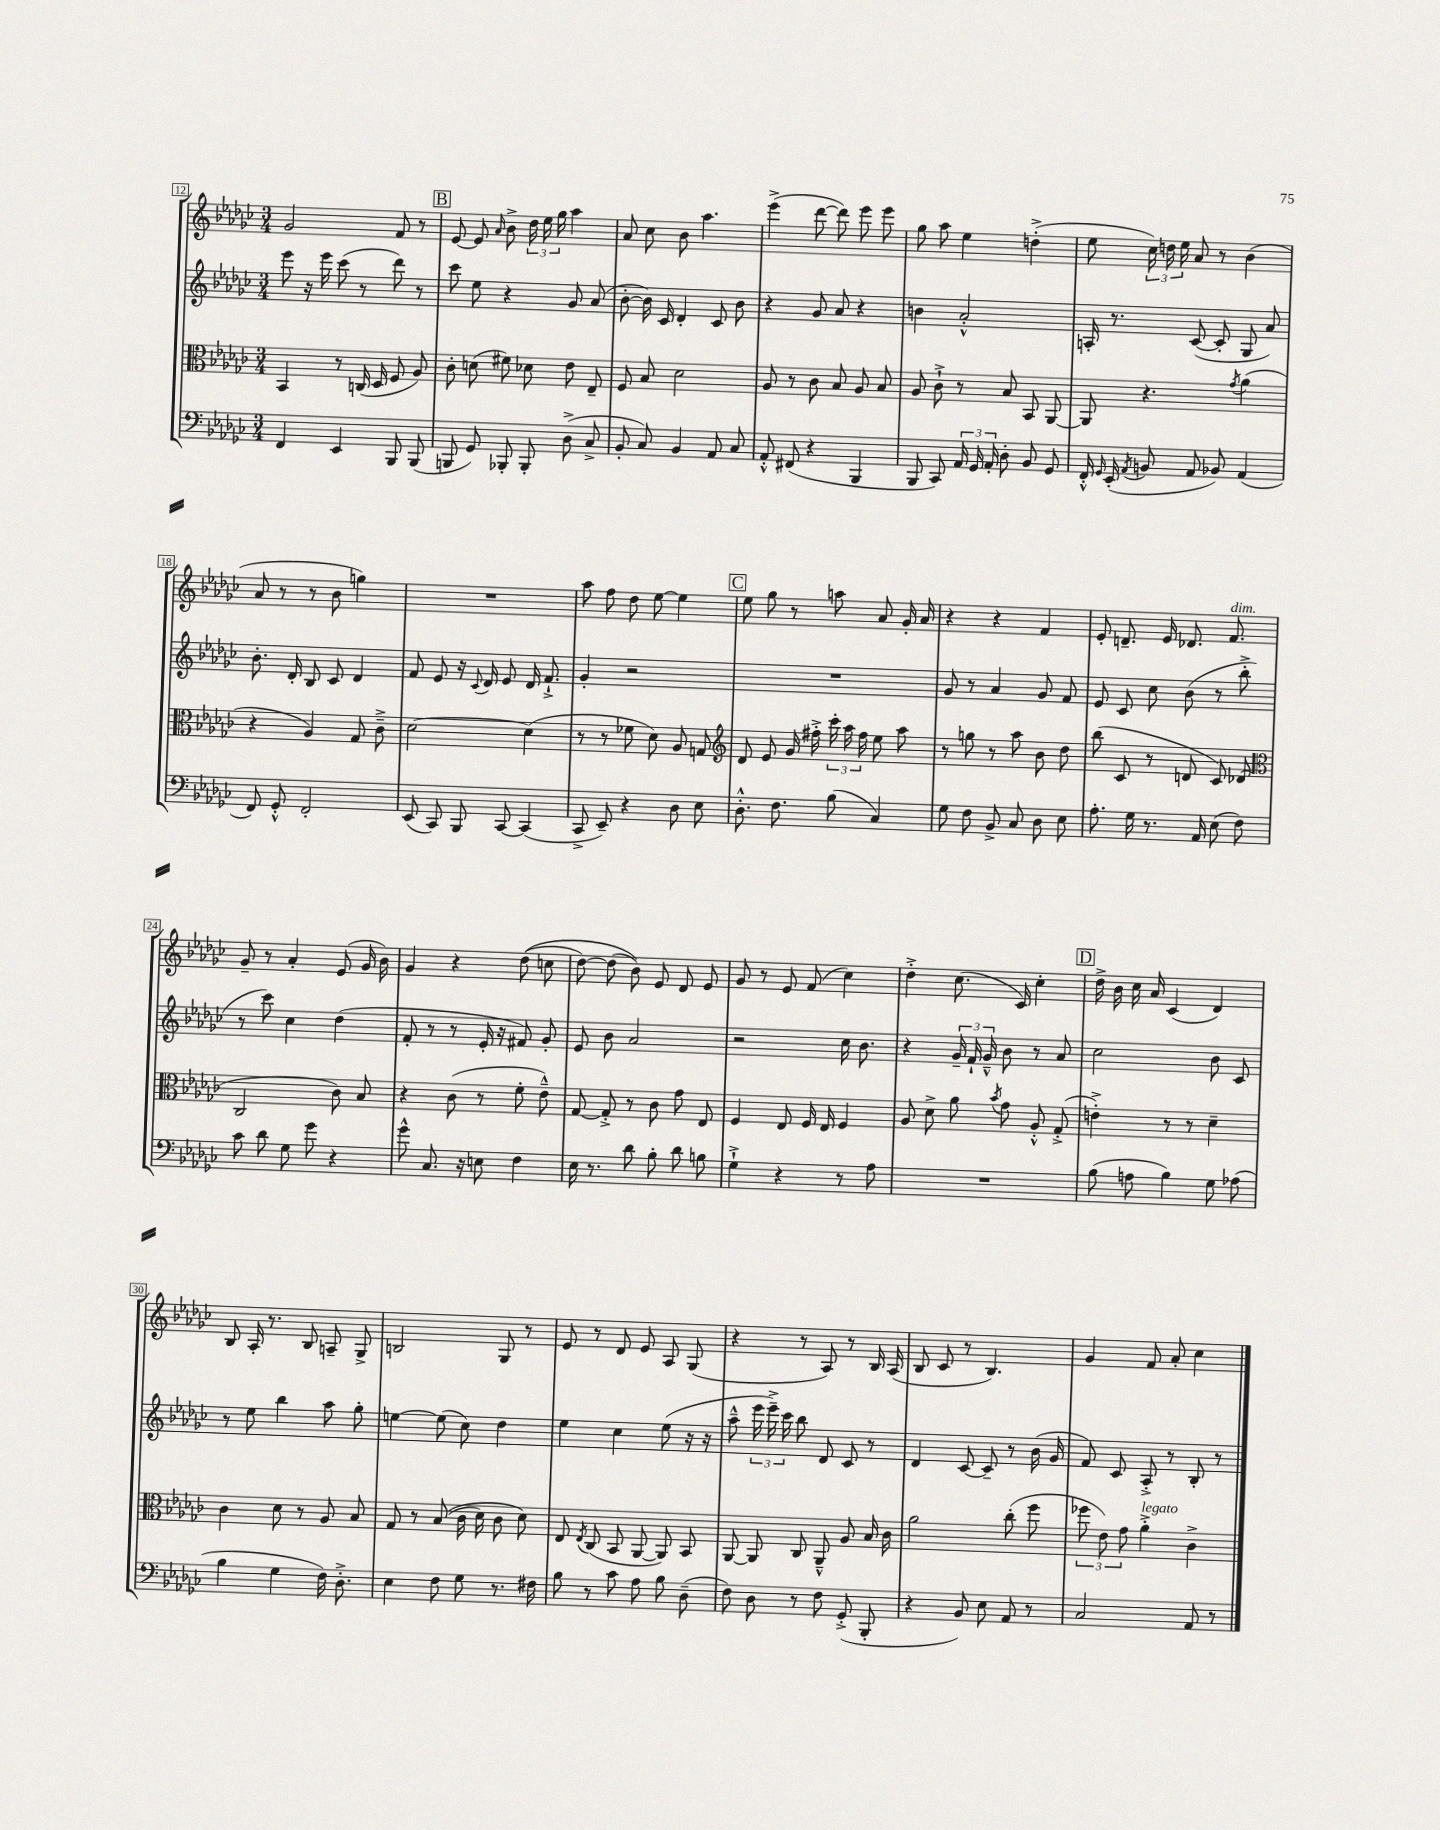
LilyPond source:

<<
\new StaffGroup <<
\new Staff = "s0" {
    \clef treble \key ges \major \numericTimeSignature \time 3/4
    \autoBeamOff ges'2 f'8 r8 |
    \mark \markup { \box "B" } ees'8~ ees'8 \grace { aes'16 } bes'8-> \tuplet 3/2 { des''16 ees''16 ges''16 } aes''4 |
    aes'8 ces''8 bes'8 aes''4. |
    ees'''4->( des'''8~ des'''8) ees'''8 ees'''8 |
    ges''8 aes''8 ees''4 d''4-.->( |
    ees''8 \tuplet 3/2 { ces''16) d''16 ees''16 } aes'8 r8 bes'4( |
    aes'8 r8 r8 bes'8 g''4) |
    R2. |
    aes''8 f''8 des''8 ees''8~ ees''4 |
    \mark \markup { \box "C" } ees''8 ges''8 r8 a''8 aes'8 ges'16-. aes'16 |
    r4 r4 f'4 |
    ees'8-. d'8.-- ees'16 des'8. f'8.^\markup { \italic "dim." } |
    ges'8-- r8 aes'4-. ees'8( ges'16 bes'16) |
    ges'4 r4 des''8(\( c''8 |
    des''8~) des''8( bes'8)\) ees'8 des'8 ees'8 |
    ges'8 r8 ees'8 f'8( ces''4) |
    des''4-.-> ces''8.( ces'16) ces''4-. |
    \mark \markup { \box "D" } des''16-> bes'16 ces''16 aes'16 ces'4( des'4) |
    bes8 aes16-. r8. bes8 a8-- ges8-> |
    b2 ges8 r8 |
    ees'8 r8 des'8 ees'8 aes8 ges8( |
    r4 r8 aes8) r8 bes16 aes16( |
    bes8 ces'8 r8 bes4.) |
    ges'4 f'8 aes'8-. ces''4 \bar "|." |
}
\new Staff = "s1" {
    \clef treble \key ges \major \numericTimeSignature \time 3/4
    \autoBeamOff ees'''8 r16 ees'''16 ces'''8( r8 des'''8) r8 |
    \mark \markup { \box "B" } ces'''8 ees''8 r4 ges'8 aes'8( |
    bes'8~-. bes'16) ces'16 des'4-. ces'8 bes'8 |
    r4 ges'8 aes'8 r4 |
    b'4 aes'2-.-^ |
    a16-. r8. ces'8~( ces'8-. ges8 aes'8) |
    bes'8.-. des'16-. bes8 ces'8 des'4 |
    f'8 ees'8 r16 \appoggiatura { ces'8 } des'16 ees'8 des'16 f'8.-!-> |
    ges'4-. r2 |
    \mark \markup { \box "C" } R2. |
    ges'8 r8 aes'4 ges'8 f'8 |
    ees'8 ces'8 ces''8 bes'8( r8 bes''8-.-> |
    r8 ces'''8) ces''4 des''4( |
    f'8-. r8 r8 ees'16-. r16 fis'8) ges'8-. |
    ees'8 bes'8 aes'2 |
    r2 ces''16 bes'8. |
    r4 \tuplet 3/2 { ges'16-- f'16-! ges'16---^ } bes'8 r8 aes'8 |
    \mark \markup { \box "D" } ces''2 bes'8 ces'8 |
    r8 ees''8 bes''4 aes''8 ges''8-. |
    e''4~ e''8( ces''8) des''4 |
    ees''4 ces''4 ees''8( r16 r16 |
    aes''8---^ \tuplet 3/2 { ees'''16 ees'''16--->) ces'''16 } bes''8 des'8 ces'8 r8 |
    des'4 ces'8~ ces'8-- r8 bes'16( ges'16 |
    f'8) ces'8 aes8-.-> r8 bes8-. r8 \bar "|." |
}
\new Staff = "s2" {
    \clef alto \key ges \major \numericTimeSignature \time 3/4
    \autoBeamOff bes,4 r8 c16( des16 f8 aes8) |
    \mark \markup { \box "B" } ces'8-. d'8( fis'8) des'8 ees'8 ees8-- |
    f8 bes8 des'2 |
    aes8 r8 ces'8 bes8 aes8 bes8 |
    aes8 ces'8-!-> r8 bes8 bes,8 aes,8~ |
    aes,8 r4. \acciaccatura { ges'8 } aes'4( |
    r4 aes4) ges8 ces'8---> |
    des'2~ des'4( |
    r8 r8 fes'8 des'8) aes8 g8 |
    \mark \markup { \box "C" } \clef treble des'8 ees'8 ges'16 fis''16-.-> \tuplet 3/2 { ces'''16-. aes''16 fis''16 } ees''8 aes''8 |
    r8 g''8 r8 aes''8 bes'8 des''8 |
    bes''8( ces'8 r8 d'8 ces'8) des'8( |
    \clef alto ces2 ces'8) bes8 |
    r4 ces'8( r8 f'8-. ees'8---^) |
    ges8~ ges8-.-> r8 ces'8 ges'8 ees8 |
    f4 ees8 f16 ees16 f4 |
    aes8 des'8-> aes'8 \acciaccatura { bes'8 } ges'8 aes8-.-^ ges8-.->( |
    \mark \markup { \box "D" } e'4-.->) r8 r8 des'4-- |
    ces'4 des'8 r8 aes8 bes8 |
    ges8 r8 bes8(\( ces'16 des'16) ces'8 des'8\) |
    ees8 \acciaccatura { ees8 } ces8( bes,8 aes,8~ aes,8) bes,8 |
    aes,8~ aes,8 ces8 aes,8---^ aes8 bes16 ces'16 |
    aes'2 ces''8-.( f''8 |
    \tuplet 3/2 { fes''8 ees'8) ges'8 } aes'4-.->^\markup { \italic "legato" } ces'4-> \bar "|." |
}
\new Staff = "s3" {
    \clef bass \key ges \major \numericTimeSignature \time 3/4
    \autoBeamOff f,4 ees,4 bes,,8 bes,,8( |
    \mark \markup { \box "B" } b,,8 ges,8) bes,,8-. bes,,8-. des8->( ces8-> |
    bes,8-. ces8) bes,4 aes,8 ces8 |
    aes,8-.-^ fis,8( r4 bes,,4 |
    bes,,8 ces,8) \tuplet 3/2 { aes,16 ges,16 aes,16-. } des8-. bes,8 ges,8 |
    f,16-.-^ \grace { ges,16 } ees,16-.( \acciaccatura { aes,8 } b,8 aes,8 bes,8) aes,4( |
    f,8) ges,8-.-^ f,2-. |
    ees,8( ces,8) bes,,8 ces,8~ ces,4( |
    ces,8-> ees,8--) r4 des8 ees8 |
    \mark \markup { \box "C" } des8.-.-^ f8. bes8( ces4) |
    ges8 f8 bes,8-> ces8 des8 ees8 |
    aes8.-. ges16 r8. aes,16 ees8( f8) |
    ces'8 des'8 ges8 ges'8 r4 |
    ges'8-^ ces8. r16 e8 f4 |
    ees16 r8. des'8 bes8-. des'8 b8 |
    ges4-!-> r4 r8 aes8 |
    R2. |
    \mark \markup { \box "D" } bes8( a8 bes4) ges8 aes8( |
    bes4 ges4 f16) des8.-.-> |
    ees4 f8 ges8 r8. fis16 |
    bes8 r8 ces'8 aes8 bes8 des8--( |
    f8) des8 r8 f8 ges,8-.->( bes,,8-. |
    r4 bes,8) ees8 aes,8 r8 |
    ces2 aes,8 r8 \bar "|." |
}
>>
>>
\layout { \context { \Score currentBarNumber = #12 \override BarNumber.stencil = #(make-stencil-boxer 0.1 0.3 ly:text-interface::print) } }
